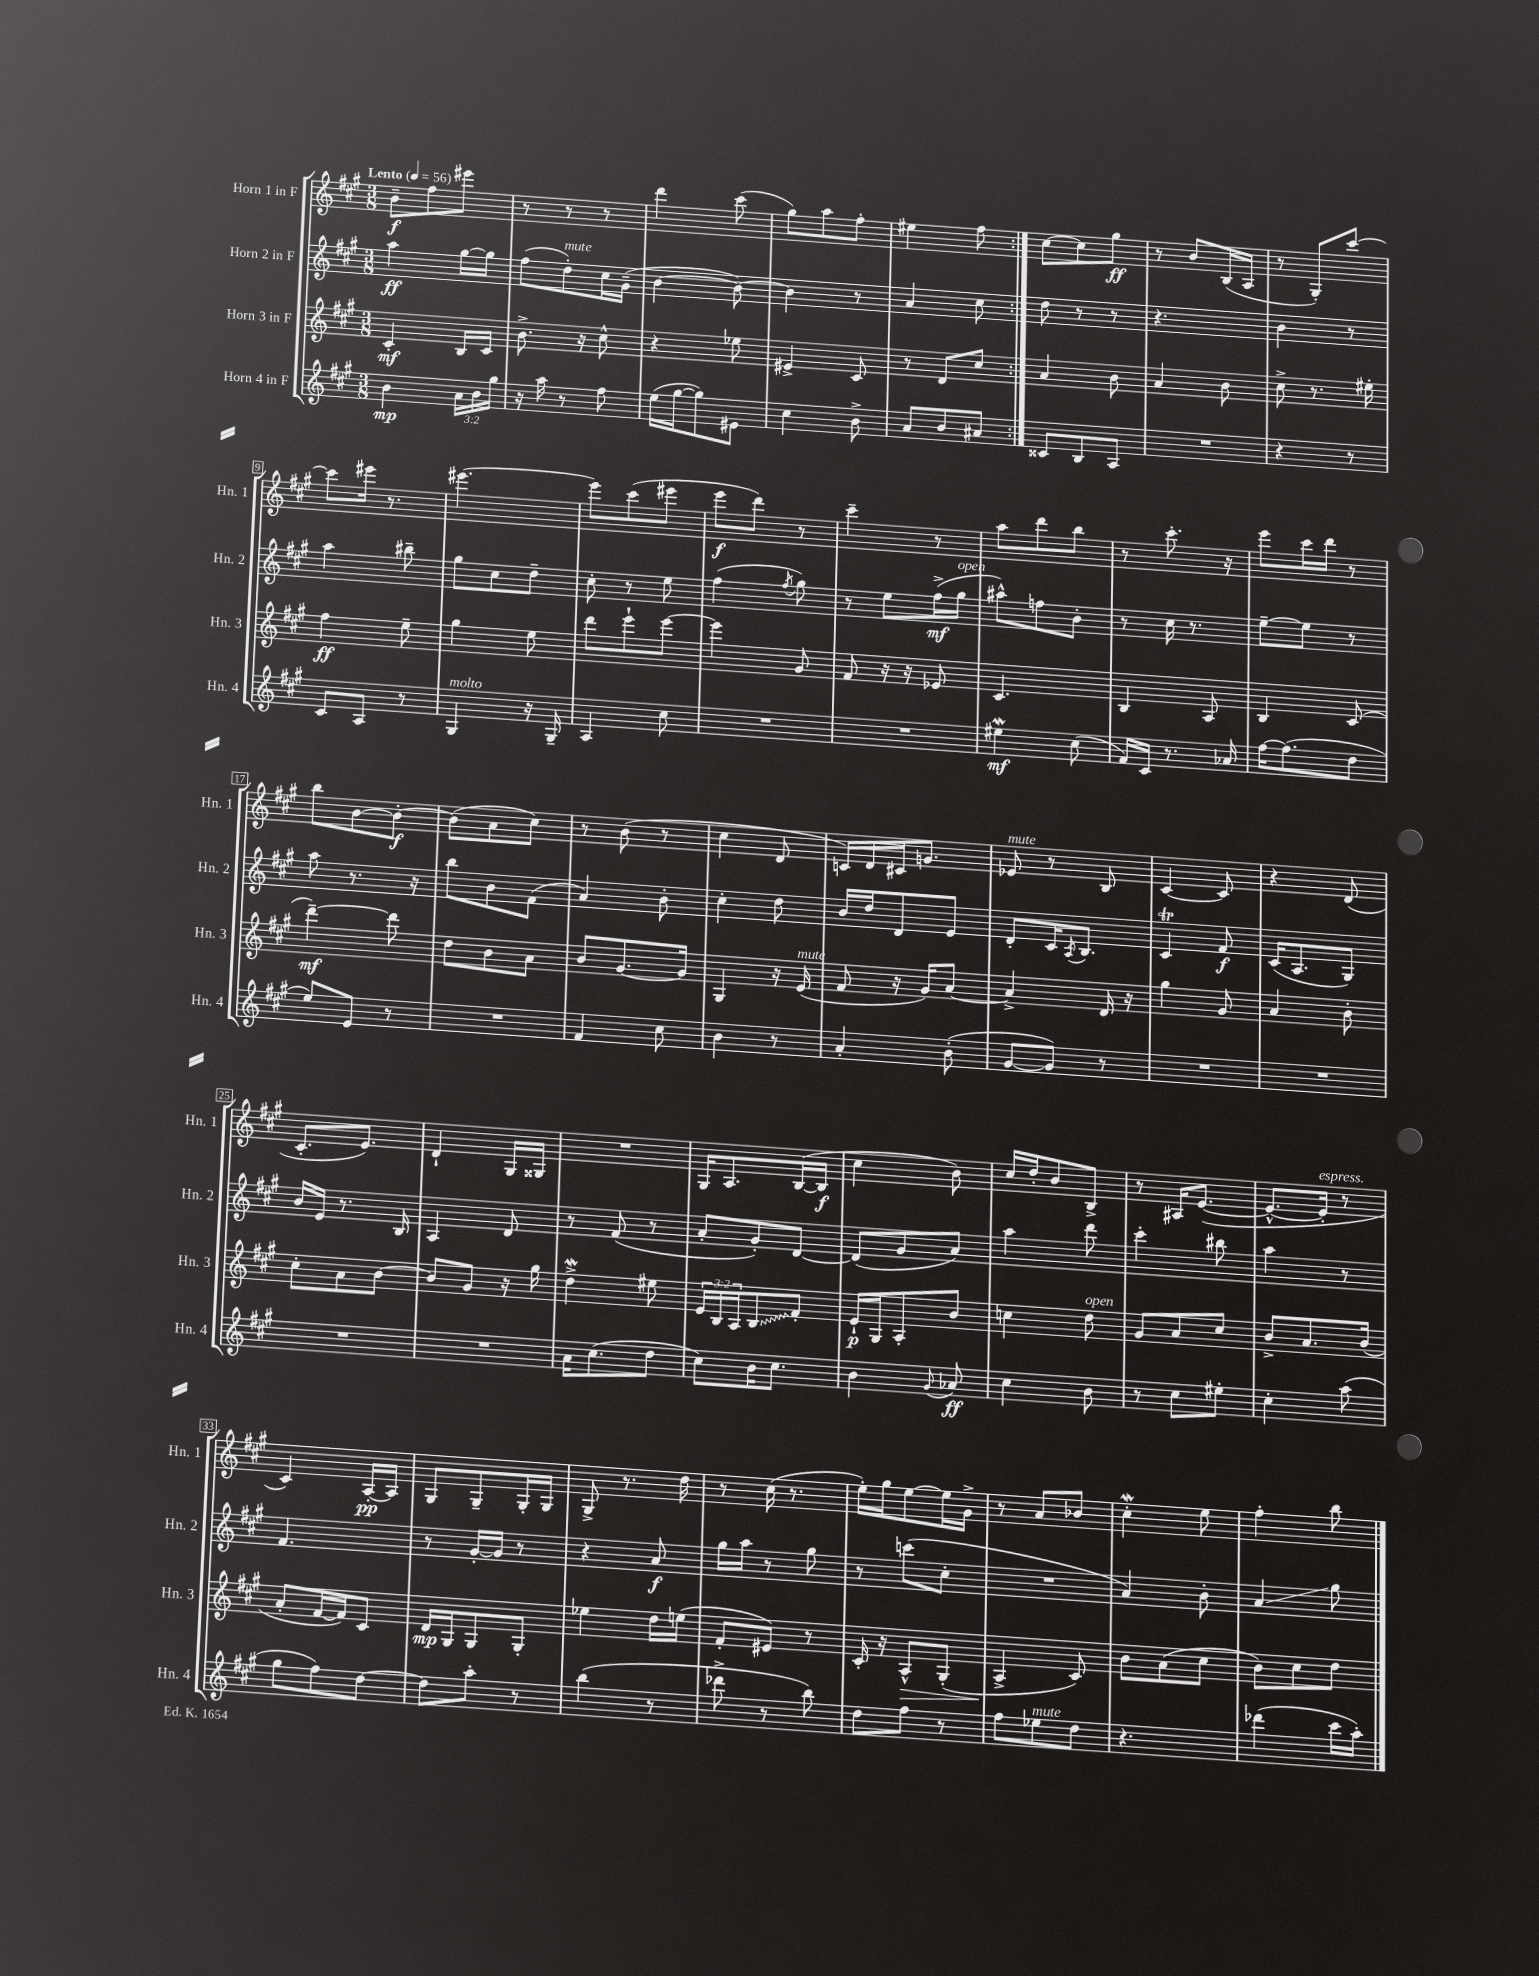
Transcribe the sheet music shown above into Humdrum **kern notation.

**kern	**kern	**kern	**kern
*staff4	*staff3	*staff2	*staff1
*clefG2	*clefG2	*clefG2	*clefG2
*k[f#c#g#]	*k[f#c#g#]	*k[f#c#g#]	*k[f#c#g#]
*M3/8	*M3/8	*M3/8	*M3/8
*MM56	*MM56	*MM56	*MM56
4b	4c#'	4aa	8b~
.	.	.	8ff#
24a	16B	[16gg#	8eee#
24b	.	.	.
.	16c#	16gg#]	.
24gg#	.	.	.
=	=	=	=
16r	8.b^	(8ff#	8r
16aa	.	.	.
8r	.	8dd')	8r
.	16r	.	.
8ff#	8cc#^^	16cc#	8r
.	.	(16g#~	.
=	=	=	=
(16ee	4r	[4b	4ddd
[16gg#	.	.	.
8gg#])	.	.	.
8e#	8ee-	8b_)	(8ccc#
=	=	=	=
4cc#	4e#^	4b]	8gg#)
.	.	.	8aa
8b^	8c#	8r	8ff#'
=	=	=	=
8a	8r	4a	4ee#
8b	8d	.	.
8a#	8cc#	8cc#	8ff#
=:|!	=:|!	=:|!	=:|!
8c##	4a	8dd	[8cc#
8B	.	8r	8cc#]
8A	8b	8r	8gg#
=	=	=	=
4.r	4a	4.r	8r
.	.	.	8b
.	8b	.	(16B
.	.	.	16A
=	=	=	=
4r	8cc#^	4b	8r
.	8.r	.	8G#')
8r	.	8r	[8ccc#
.	16ee#'	.	.
=	=	=	=
8c#	4ff#	4aa	8ccc#]
8A	.	.	16eee#
.	.	.	8.r
8r	8ee~	8bb#~	.
=	=	=	=
4G#	4gg#	8gg#	[4.eee#
.	.	8cc#	.
16r	8ee	8dd~	.
16G#~	.	.	.
=	=	=	=
4A	8ddd	8cc#'	8eee#]
.	8eee`	8r	(8ccc#
8cc#	[8eee	8ee	8eee#
=	=	=	=
4.r	4eee]	(4ff#	8eee
.	.	.	8ddd)
.	.	8qff#	.
.	8g#	8gg#)	8r
=	=	=	=
4.r	8f#	8r	4ccc#~
.	16r	8ee	.
.	16r	.	.
.	8e-	(16ff#^	8r
.	.	16gg#	.
=	=	=	=
4ee#	4.c#	8aa#^^)	8aa
.	.	8ff	8ddd
(8cc#	.	8b'	8bb
=	=	=	=
16f#)	4B	8r	8r
16c#	.	.	.
8.r	.	16cc#	8.ccc#'
.	.	8.r	.
.	8A	.	.
16a-	.	.	16r
=	=	=	=
[16ff#	4B	[8ee~	8eee
(8.ff#]	.	.	.
.	.	8ee]	16ccc#
.	.	.	16ddd
8dd	(8c#	8r	8r
=	=	=	=
8ee)	[4ddd~)	8aa	8bb
8e	.	8.r	[8b
8r	8ddd]	.	8b'_
.	.	16r	.
=	=	=	=
4.r	8dd	8bb	(8b]
.	8b	8b	8a
.	8a	(8f#	8cc#)
=	=	=	=
4f#	8b	4a)	8r
.	[8.g#	.	(8b
8cc#	.	8b'	8r
.	16g#]	.	.
=	=	=	=
4b	4G#	4cc#'	4cc#
8r	16r	8dd	8d
.	(16e	.	.
=	=	=	=
4a'	8f#	16b	16c)
.	.	16dd	16d
.	16r	8d	16c#
.	16g#)	.	8.g
(8b'	[8a	8e	.
=	=	=	=
[8g#	4a^]	8d'	8e-
8g#])	.	16c#	8r
.	.	8qA	.
.	.	8.B	.
8r	16d	.	8B
.	16r	.	.
=	=	=	=
4.r	4gg#	4c#	[4c#
.	8g#	8f#	8c#]
=	=	=	=
4.r	4a	(16c#	4r
.	.	8.A	.
.	8b'	8G#)	(8d
=	=	=	=
4.r	8cc#'	16b	8.c#'
.	.	16e	.
.	8a	8.r	.
.	.	.	8.e)
.	[8b	.	.
.	.	16B	.
=	=	=	=
4.r	8b]	4A	4d`
.	8g#	.	.
.	16r	8d	16G#
.	16gg#	.	16G##
=	=	=	=
16a	4dd^	8r	4.r
(8.cc#	.	.	.
.	.	(8f#	.
8dd	8ee#	8r	.
=	=	=	=
8cc#)	24e	8a'	16G#
.	24B	.	.
.	.	.	8.A
.	24A	.	.
16b	8B	8g#')	.
8.cc#	.	.	.
.	8f#'	[8d	([16B
.	.	.	16B]
=	=	=	=
4b	16e`	(8d]	4cc#
.	16G#	.	.
.	8A'	8g#	.
8qqg#	.	.	.
8a-	8b	8a)	8b)
=	=	=	=
4cc#	4cc	4aa	16cc#
.	.	.	16dd'
.	.	.	8b
8b	8dd	8ddd	8B^
=	=	=	=
8r	8g#	4ccc#'	8r
8cc#	8a	.	16A#
.	.	.	([8.e
8ee#'	8cc#	8bb#	.
=	=	=	=
4cc#'	8b^	4aa	8.e^^_
.	8.a	.	.
.	.	.	16e']
(8aa	.	8r	8r
.	(16b	.	.
=	=	=	=
8gg#	8a'	4.f#	4c#)
8ff#)	[16f#	.	.
.	16f#])	.	.
[8dd	8c#	.	[16A'
.	.	.	16A]
=	=	=	=
8dd]	16d	8r	8G#
.	16G#	.	.
8aa'	8G#	[16g#'	8G#~
.	.	16g#]	.
8r	8G#'	8r	16G#'
.	.	.	16G#
=	=	=	=
(4bb	4ee-	4r	8G#^
.	.	.	8.r
8r	16dd	8a	.
.	(16ee	.	16dd
=	=	=	=
8ddd-^	8f#'	16gg#	8r
.	.	16aa	.
8r	8e#)	8r	(16cc#
.	.	.	8.r
8bb)	8r	8gg#	.
=	=	=	=
8dd	16c#'	8r	16ee')
.	16r	.	16gg#
8ff#	8A^^	(8ccc	[8ee
8r	(8G#'	8cc#'	16ee]
.	.	.	16g#^
=	=	=	=
8ff#	4A^	4.r	8r
8ee-	.	.	8a
8dd	8c#)	.	8b-
=	=	=	=
4.r	8b	4a)	4cc#'
.	(8a	.	.
.	8cc#	8b'	8ee
=	=	=	=
(4ddd-	8b)	4a	4ff#'
.	8cc#	.	.
16ccc#	8dd	8gg#	8bb
16aa')	.	.	.
==	==	==	==
*-	*-	*-	*-
